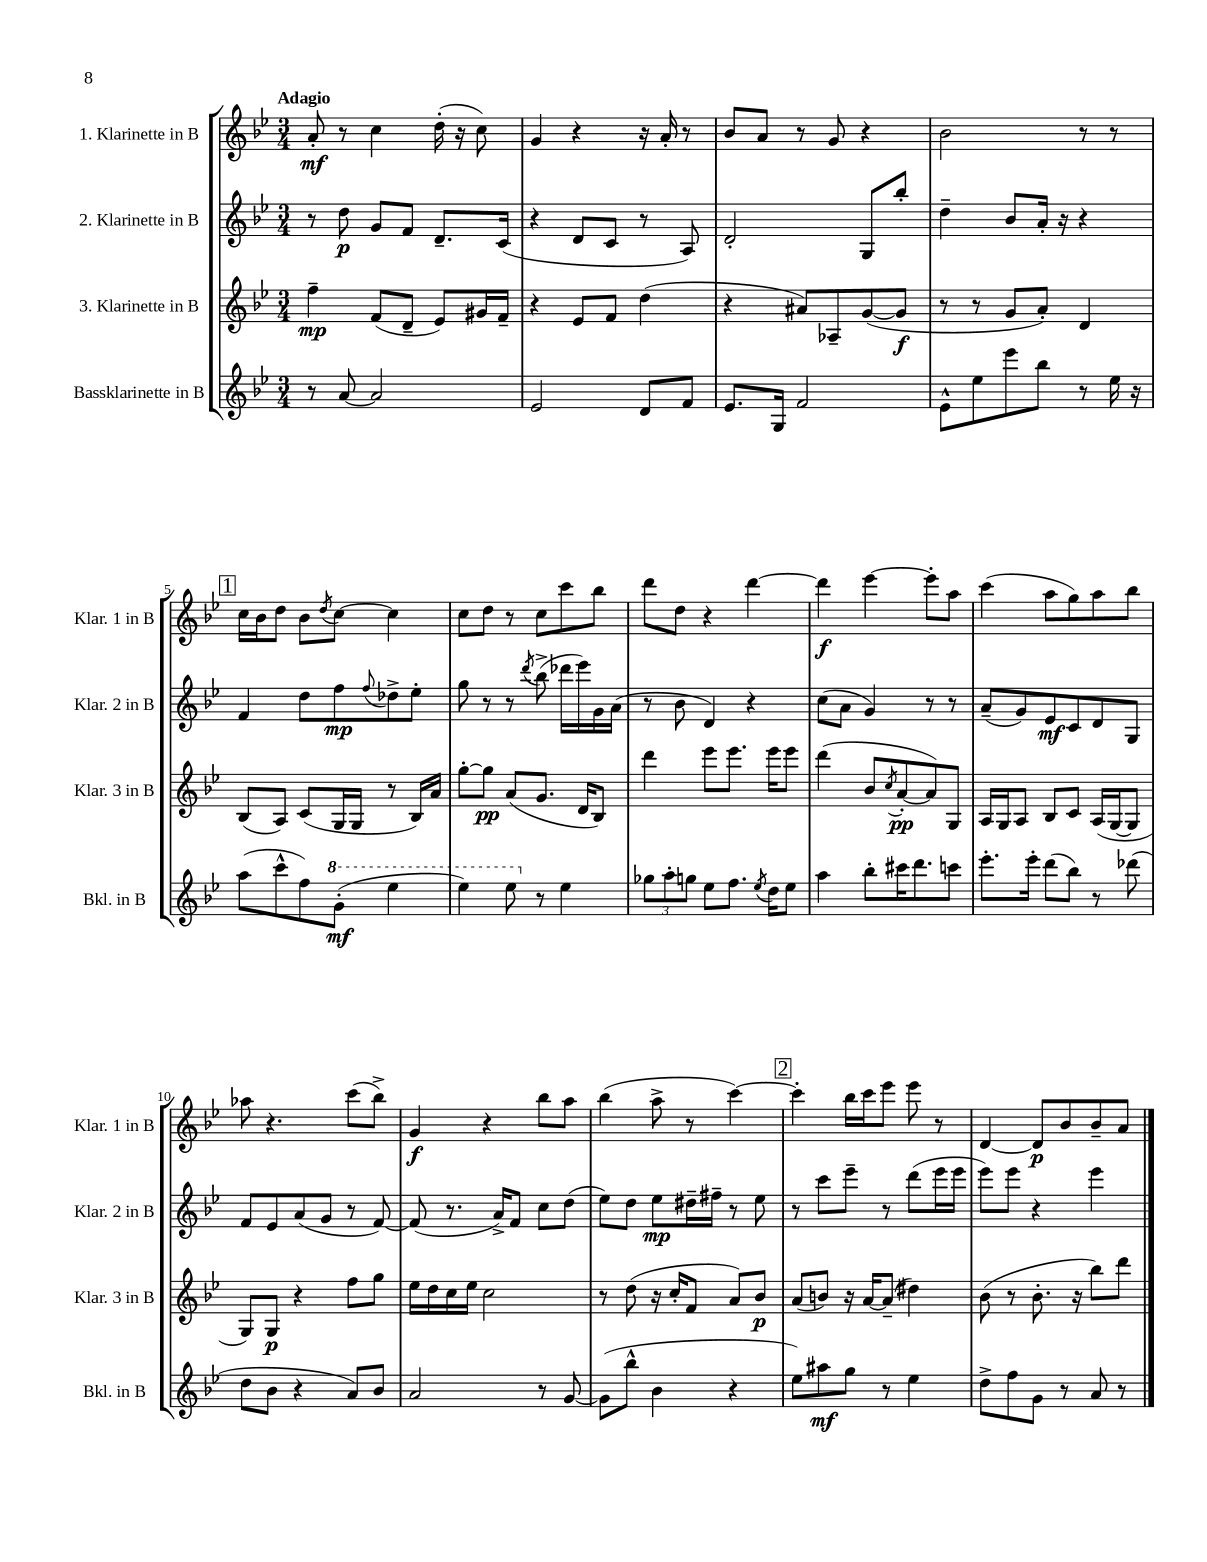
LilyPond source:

<<
\new StaffGroup <<
\new Staff = "s0" \with { instrumentName = "1. Klarinette in B" shortInstrumentName = "Klar. 1 in B" } {
    \clef treble \key bes \major \numericTimeSignature \time 3/4 \tempo "Adagio"
    a'8-.\mf r8 c''4 d''16-.( r16 c''8) |
    g'4 r4 r16 a'16-. r8 |
    bes'8 a'8 r8 g'8 r4 |
    bes'2 r8 r8 |
    \mark \markup { \box "1" } c''16 bes'16 d''8 bes'8 \acciaccatura { d''8 } c''8~ c''4 |
    c''8 d''8 r8 c''8 c'''8 bes''8 |
    d'''8 d''8 r4 d'''4~ |
    d'''4\f ees'''4~ ees'''8-. a''8 |
    c'''4( a''8 g''8) a''8 bes''8 |
    aes''8 r4. c'''8( bes''8->) |
    g'4\f r4 bes''8 a''8 |
    bes''4( a''8-> r8 c'''4~) |
    \mark \markup { \box "2" } c'''4-. bes''16 c'''16 ees'''8 ees'''8 r8 |
    d'4~ d'8\p bes'8 bes'8-- a'8 \bar "|." |
}
\new Staff = "s1" \with { instrumentName = "2. Klarinette in B" shortInstrumentName = "Klar. 2 in B" } {
    \clef treble \key bes \major \numericTimeSignature \time 3/4
    r8 d''8\p g'8 f'8 d'8.-- c'16( |
    r4 d'8 c'8 r8 a8) |
    d'2-. g8 bes''8-. |
    d''4-- bes'8 a'16-. r16 r4 |
    \mark \markup { \box "1" } f'4 d''8 f''8\mp \appoggiatura { f''8 } des''8-> ees''8-. |
    g''8 r8 r8 \acciaccatura { d'''8 } bes''8->( des'''16 ees'''16) g'16 a'16( |
    r8 bes'8 d'4) r4 |
    c''8( a'8 g'4) r8 r8 |
    a'8--( g'8) ees'8\mf c'8 d'8 g8 |
    f'8 ees'8 a'8( g'8 r8 f'8~) |
    f'8( r8. a'16->) f'8 c''8 d''8( |
    ees''8) d''8 ees''8\mp dis''16-- fis''16-- r8 ees''8 |
    \mark \markup { \box "2" } r8 c'''8 ees'''8-- r8 d'''8( ees'''16 ees'''16 |
    ees'''8) ees'''8 r4 ees'''4 \bar "|." |
}
\new Staff = "s2" \with { instrumentName = "3. Klarinette in B" shortInstrumentName = "Klar. 3 in B" } {
    \clef treble \key bes \major \numericTimeSignature \time 3/4
    f''4--\mp f'8( d'8-- ees'8) gis'16 f'16-- |
    r4 ees'8 f'8 d''4( |
    r4 ais'8) aes8-- g'8~( g'8\f |
    r8 r8 g'8 a'8-.) d'4 |
    \mark \markup { \box "1" } bes8( a8) c'8( g16 g16 r8 bes16) a'16 |
    g''8~-. g''8\pp a'8( g'8. d'16 bes8) |
    d'''4 ees'''8 ees'''8. ees'''16 ees'''8 |
    d'''4( bes'8 \acciaccatura { c''8 } a'8~-.\pp a'8) g8 |
    a16 g16 a8 bes8 c'8 a16( g16~ g8 |
    g8) g8\p r4 f''8 g''8 |
    ees''16 d''16 c''16 ees''16 c''2 |
    r8 d''8( r16 c''16-. f'8 a'8) bes'8\p |
    \mark \markup { \box "2" } a'8( b'8) r16 a'16~ a'8--( dis''4) |
    bes'8( r8 bes'8.-. r16 bes''8) d'''8 \bar "|." |
}
\new Staff = "s3" \with { instrumentName = "Bassklarinette in B" shortInstrumentName = "Bkl. in B" } {
    \clef treble \key bes \major \numericTimeSignature \time 3/4
    r8 a'8~ a'2 |
    ees'2 d'8 f'8 |
    ees'8. g16 f'2 |
    ees'8-^ ees''8 ees'''8 bes''8 r8 ees''16 r16 |
    \mark \markup { \box "1" } a''8( c'''8-^ f''8) \ottava #1 g''8-.\mf( ees'''4 |
    ees'''4) ees'''8 \ottava #0 r8 ees''4 |
    \tuplet 3/2 { ges''8 a''8-. g''8 } ees''8 f''8. \acciaccatura { ees''8 } d''16 ees''8 |
    a''4 bes''8-. cis'''16 d'''8. c'''8 |
    ees'''8.-. ees'''16-. d'''8( bes''8) r8 des'''8( |
    d''8 bes'8 r4 a'8) bes'8 |
    a'2 r8 g'8~ |
    g'8( bes''8-^ bes'4 r4 |
    \mark \markup { \box "2" } ees''8) ais''8\mf g''8 r8 ees''4 |
    d''8-> f''8 g'8 r8 a'8 r8 \bar "|." |
}
>>
>>
